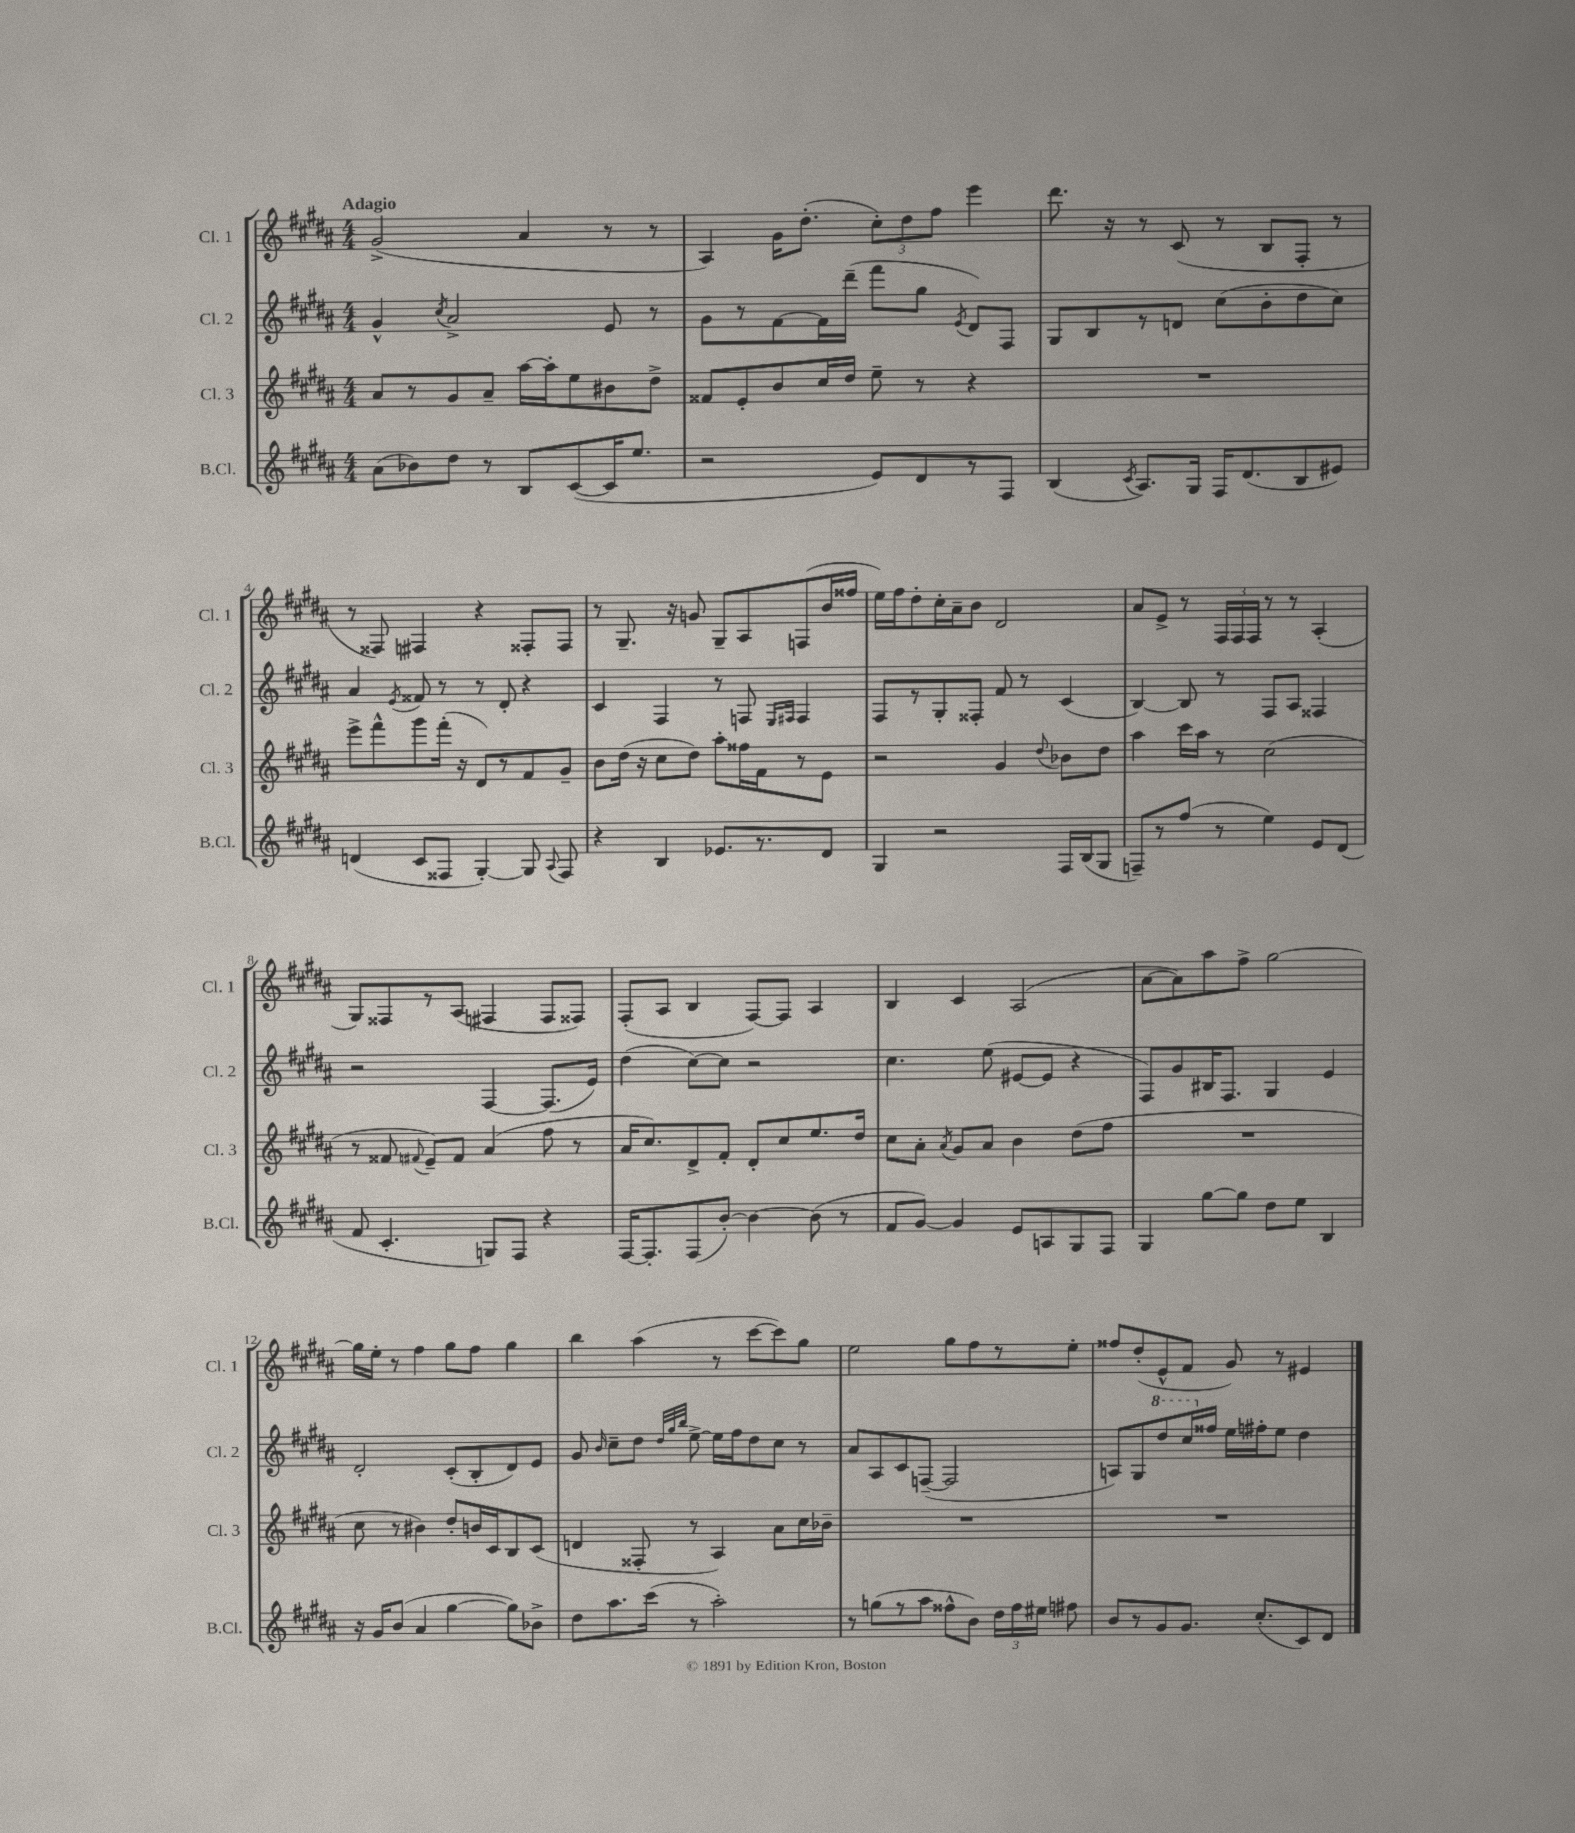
<<
\new StaffGroup <<
\new Staff = "s0" \with { instrumentName = "Cl. 1" shortInstrumentName = "Cl. 1" } {
    \clef treble \key b \major \numericTimeSignature \time 4/4 \tempo "Adagio"
    \autoBeamOff gis'2->( ais'4 r8 r8 |
    ais4) gis'16[ dis''8.]-.( \tuplet 3/2 { cis''8[-.) dis''8 fis''8] } e'''4 |
    dis'''8. r16 r8 cis'8( r8 b8[ fis8]-. r8 |
    r8 fisis8) fis4 r4 fisis8[-. fisis8] |
    r8 gis8.-- r16 g'8 gis8[-- ais8 f8( b'16 fisis''16] |
    e''16[) fis''16 dis''8-. cis''16-. ais'16-- b'8] dis'2 |
    ais'8[ e'8]-> r8 \tuplet 3/2 { fis16[ fis16 fis16] } r8 r8 ais4-.( |
    gis8[) fisis8 r8 ais8]( fis4 fis8[ fisis8]) |
    fis8[-.( ais8] b4 fis8[~) fis8] ais4 |
    b4 cis'4 ais2( |
    ais'8[~ ais'8) ais''8 fis''8]-> gis''2~ |
    gis''16[ e''16]-. r8 fis''4 gis''8[ fis''8] gis''4 |
    b''4 ais''4( r8 cis'''8[~ cis'''8) gis''8] |
    e''2 gis''8[ fis''8 r8 e''8]-. |
    fisis''8[ dis''8-.( e'8-^ fis'8] gis'8) r8 eis'4 \bar "|." |
}
\new Staff = "s1" \with { instrumentName = "Cl. 2" shortInstrumentName = "Cl. 2" } {
    \clef treble \key b \major \numericTimeSignature \time 4/4
    \autoBeamOff gis'4-^ \acciaccatura { cis''8 } ais'2-> e'8 r8 |
    gis'8[ r8 fis'8~ fis'16 dis'''16]--( fis'''8[ gis''8] \acciaccatura { e'8 } dis'8[) fis8] |
    gis8[ b8 r8 d'8] cis''8[( b'8-. dis''8 cis''8]) |
    ais'4 \acciaccatura { e'8 } fisis'8 r8 r8 dis'8-. r4 |
    cis'4 fis4 r8 f8 \grace { e16[ fis16] } fis4 |
    fis8[ r8 gis8-. fisis8]-. fis'8 r8 cis'4( |
    b4~) b8 r8 fis8[ ais8] fisis4 |
    r2 fis4~ fis8.[( e'16]) |
    dis''4( cis''8[~) cis''8] r2 |
    cis''4. e''8( eis'8[~ eis'8] r4 |
    fis8[) gis'8 bis16 fis8.] gis4 e'4 |
    dis'2-. cis'8[-.( b8-. dis'8) e'8] |
    gis'8 \grace { b'16 } cis''8[-- dis''8] \grace { dis''32[ gis''32 b''32] } e''8~-> e''16[ fis''16 dis''8 cis''8] r8 |
    ais'8[ ais8 cis'8 f8]~--( f2 |
    a8[) gis8 \ottava #1 dis'''8 cis'''16 \ottava #0 fisis''16] e''16[ fis''16-. e''8] dis''4 \bar "|." |
}
\new Staff = "s2" \with { instrumentName = "Cl. 3" shortInstrumentName = "Cl. 3" } {
    \clef treble \key b \major \numericTimeSignature \time 4/4
    \autoBeamOff ais'8[ r8 gis'8 ais'8]-- ais''16[~ ais''16-. e''8 bis'8 dis''8]-> |
    fisis'8[ e'8-. b'8 cis''16 dis''16] e''8-- r8 r4 |
    R1 |
    e'''8[-> fis'''8-^ gis'''8 fis'''16]-.( r16 dis'8[) r8 fis'8 gis'8]-- |
    b'8[ dis''16]( r16 cis''8[ dis''8]) ais''8[-. fisis''16 fis'16 r8 e'8] |
    r2 gis'4 \appoggiatura { dis''8 } bes'8[ dis''8] |
    ais''4 cis'''16[ ais''16] r8 cis''2( |
    r8 fisis'8 \appoggiatura { fis'8 } e'8[--) fis'8] ais'4( fis''8 r8 |
    ais'16[ cis''8.) dis'8-> fis'8]-. dis'8[-. cis''8 e''8. dis''16] |
    cis''8[ ais'8]-. \acciaccatura { ais'8 } gis'8[ ais'8] b'4 dis''8[( fis''8] |
    R1 |
    cis''8 r8 bis'4) dis''8[-. b'16 cis'16 b8 cis'8]( |
    d'4 fisis8-. r8 ais4) ais'8[ cis''16 bes'16]-- |
    R1 |
    R1 \bar "|." |
}
\new Staff = "s3" \with { instrumentName = "B.Cl." shortInstrumentName = "B.Cl." } {
    \clef treble \key b \major \numericTimeSignature \time 4/4
    \autoBeamOff ais'8[( bes'8) dis''8] r8 b8[ cis'8~( cis'16 e''8.] |
    r2 e'8[) dis'8 r8 fis8] |
    b4( \acciaccatura { cis'8 } ais8.[) gis16] fis16[ dis'8.( b8 eis'8]) |
    d'4( cis'8[ fisis8] gis4~-.) gis8 \appoggiatura { ais8 } fisis8 |
    r4 b4 ees'8.[ r8. dis'8] |
    gis4 r2 fis16[ b16( gis8] |
    f8[--) r8 fis''8]( r8 e''4) e'8[ dis'8]( |
    fis'8 cis'4.-. g8[) fis8] r4 |
    fis16[~ fis8.-. fis8( b'8]~-.) b'4~ b'8( r8 |
    fis'8[ gis'8]~) gis'4 e'8[ a8 gis8 fis8] |
    gis4 gis''8[~ gis''8] dis''8[ e''8] b4 |
    r16 gis'16[ b'8]( ais'4 gis''4~ gis''8[) bes'8]-> |
    dis''8[ ais''8. cis'''16]( r8 ais''2-.) |
    r8 g''8[( r8 ais''8] fisis''8[-^ b'8]) \tuplet 3/2 { dis''16[ fisis''16 eis''16] } fis''8 |
    b'8[ r8 gis'8 gis'8.] cis''8.[-.( cis'8) dis'8] \bar "|." |
}
>>
>>
